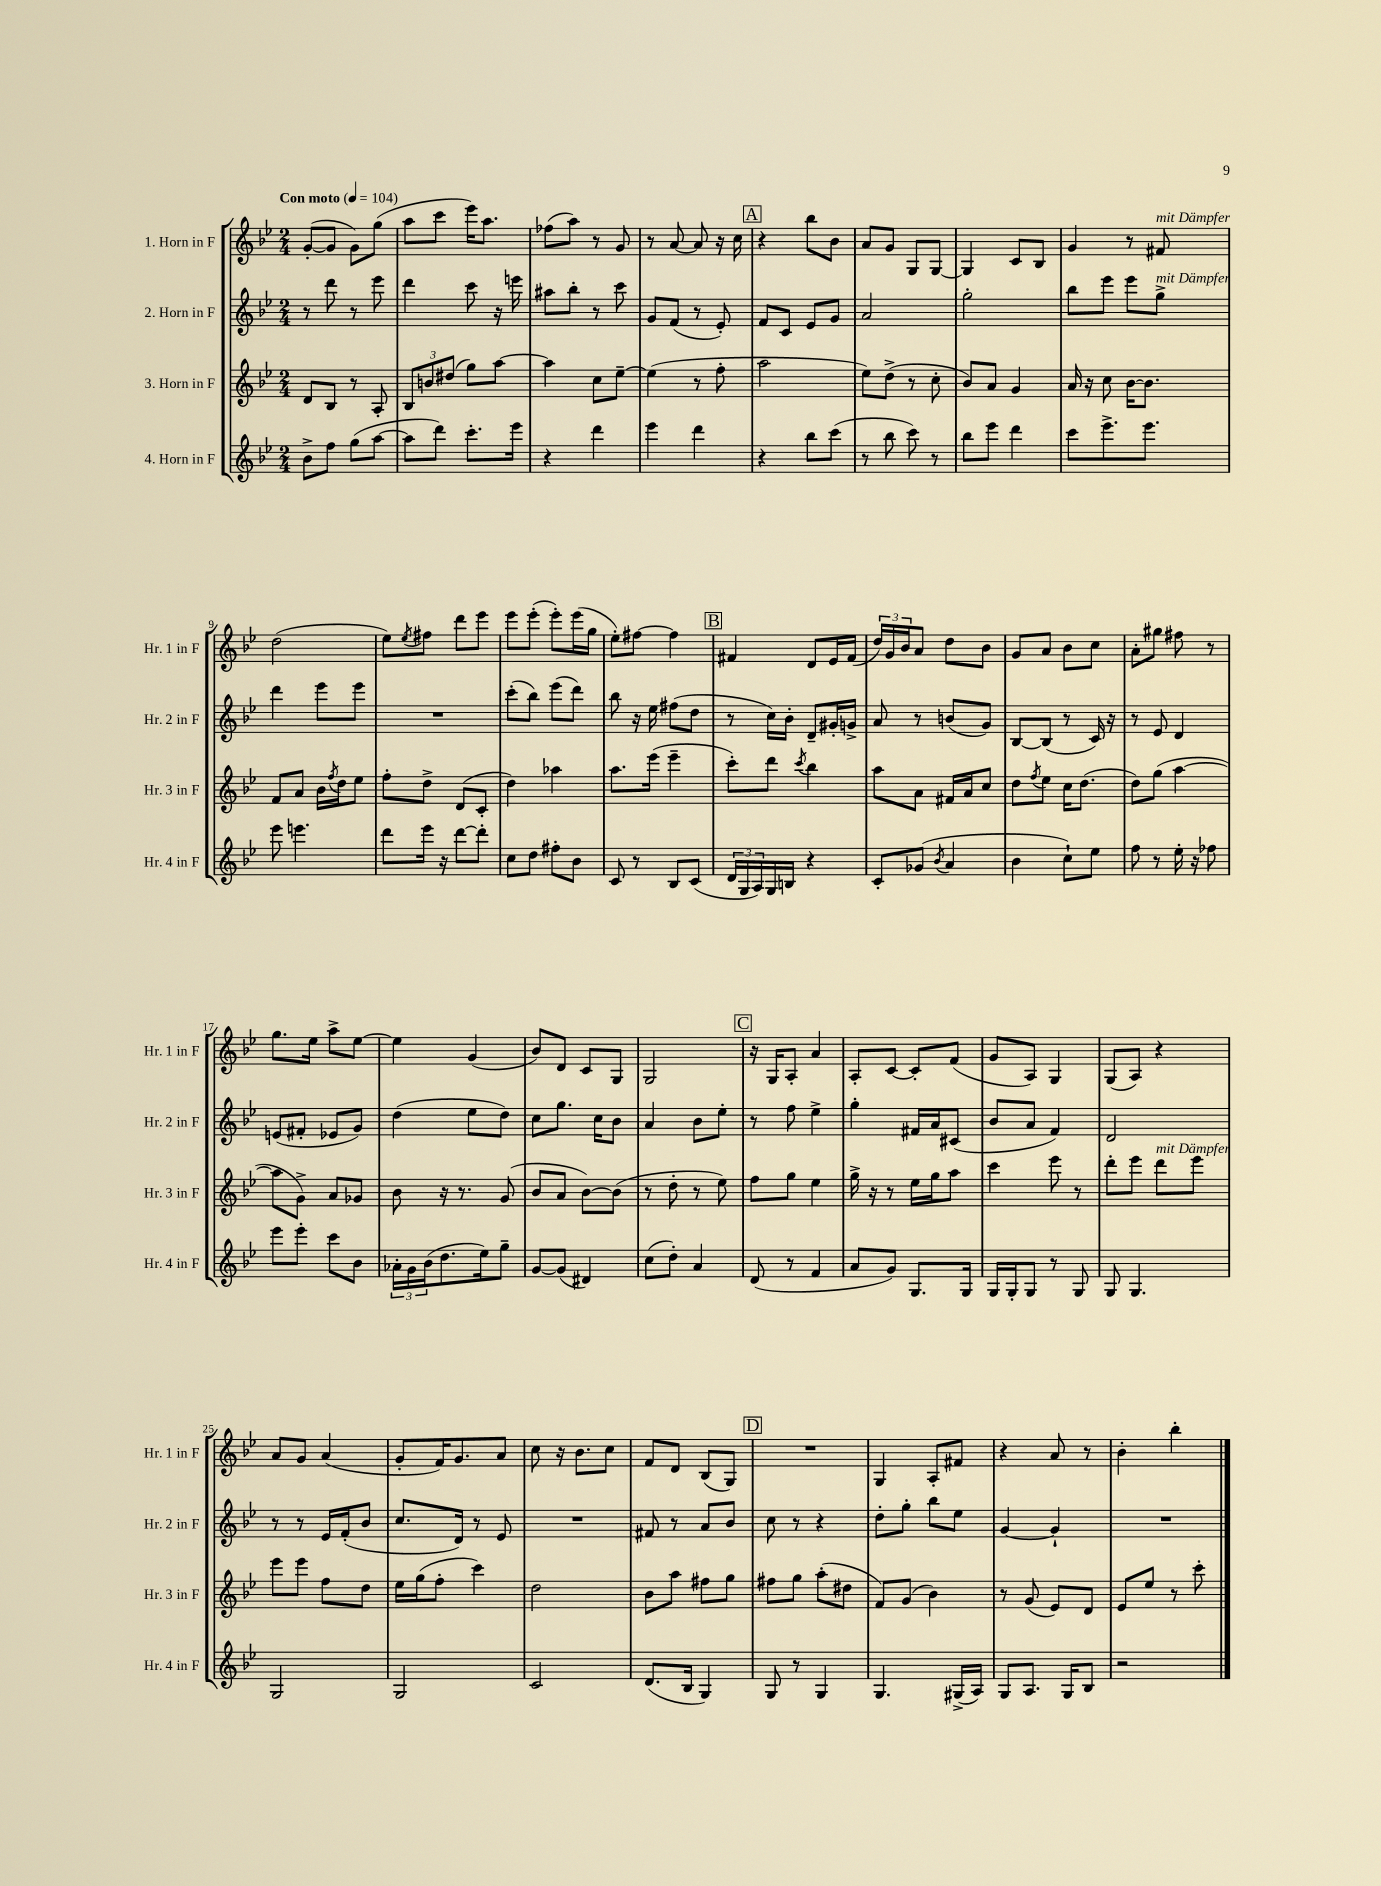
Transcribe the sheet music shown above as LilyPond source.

<<
\new StaffGroup <<
\new Staff = "s0" \with { instrumentName = "1. Horn in F" shortInstrumentName = "Hr. 1 in F" } {
    \clef treble \key bes \major \numericTimeSignature \time 2/4 \tempo "Con moto" 4 = 104
    g'8~-.( g'8 g'8) g''8( |
    a''8 c'''8 ees'''16) a''8. |
    fes''8( a''8) r8 g'8 |
    r8 a'8~ a'8 r16 c''16 |
    \mark \markup { \box "A" } r4 bes''8 bes'8 |
    a'8 g'8 g8 g8~ |
    g4 c'8 bes8 |
    g'4 r8 fis'8^\markup { \italic "mit Dämpfer" } |
    d''2( |
    ees''8) \acciaccatura { ees''8 } fis''8 d'''8 ees'''8 |
    ees'''8 ees'''8-.( ees'''8-.) ees'''16( g''16 |
    ees''8-.) fis''8~ fis''4 |
    \mark \markup { \box "B" } fis'4 d'8 ees'16 fis'16( |
    \tuplet 3/2 { d''16) g'16 bes'16 } a'8 d''8 bes'8 |
    g'8 a'8 bes'8 c''8 |
    a'8-. gis''8 fis''8 r8 |
    g''8. ees''16 a''8-> ees''8~ |
    ees''4 g'4( |
    bes'8) d'8 c'8 g8 |
    g2 |
    \mark \markup { \box "C" } r16 g16 a8-. a'4 |
    a8-. c'8~ c'8-. f'8( |
    g'8 a8) g4 |
    g8( a8) r4 |
    a'8 g'8 a'4( |
    g'8-. f'16) g'8. a'8 |
    c''8 r16 bes'8. c''8 |
    f'8 d'8 bes8( g8) |
    \mark \markup { \box "D" } R2 |
    g4 a8-. fis'8 |
    r4 a'8 r8 |
    bes'4-. bes''4-. \bar "|." |
}
\new Staff = "s1" \with { instrumentName = "2. Horn in F" shortInstrumentName = "Hr. 2 in F" } {
    \clef treble \key bes \major \numericTimeSignature \time 2/4
    r8 d'''8 r8 ees'''8 |
    d'''4 c'''8 r16 e'''16 |
    ais''8 bes''8-. r8 c'''8 |
    g'8 f'8( r8 ees'8-.) |
    \mark \markup { \box "A" } f'8 c'8 ees'8 g'8 |
    a'2 |
    g''2-. |
    bes''8 ees'''8 ees'''8 g''8->^\markup { \italic "mit Dämpfer" } |
    d'''4 ees'''8 ees'''8 |
    R2 |
    c'''8-.( bes''8) ees'''8( d'''8) |
    bes''8 r16 ees''16 fis''8( d''8 |
    \mark \markup { \box "B" } r8 c''16) bes'16-. d'8-- gis'16-. g'16-> |
    a'8 r8 b'8( g'8) |
    bes8~ bes8( r8 c'16) r16 |
    r8 ees'8 d'4 |
    e'8( fis'8-. ees'8 g'8) |
    d''4( ees''8 d''8) |
    c''8 g''8. c''16 bes'8 |
    a'4 bes'8 ees''8-. |
    \mark \markup { \box "C" } r8 f''8 ees''4-> |
    g''4-. fis'16 a'16 cis'8( |
    bes'8 a'8 f'4) |
    d'2 |
    r8 r8 ees'16 f'16-.( bes'8 |
    c''8. d'16) r8 ees'8 |
    R2 |
    fis'8 r8 a'8 bes'8 |
    \mark \markup { \box "D" } c''8 r8 r4 |
    d''8-. g''8-. bes''8 ees''8 |
    g'4~ g'4-! |
    R2 \bar "|." |
}
\new Staff = "s2" \with { instrumentName = "3. Horn in F" shortInstrumentName = "Hr. 3 in F" } {
    \clef treble \key bes \major \numericTimeSignature \time 2/4
    d'8 bes8 r8 a8-. |
    \tuplet 3/2 { bes8 b'8 dis''8( } g''8) a''8~ |
    a''4 c''8 ees''8~-- |
    ees''4( r8 f''8-. |
    \mark \markup { \box "A" } a''2 |
    ees''8) d''8->( r8 c''8-. |
    bes'8) a'8 g'4 |
    a'16 r16 c''8 bes'16~ bes'8. |
    f'8 a'8 bes'16 \acciaccatura { f''8 } d''16 ees''8 |
    f''8-. d''8-> d'8( c'8-. |
    d''4) aes''4 |
    a''8. ees'''16( ees'''4-- |
    \mark \markup { \box "B" } c'''8-.) d'''8 \acciaccatura { c'''8 } bes''4 |
    a''8 a'8 fis'16 a'16 c''8 |
    d''8 \acciaccatura { f''8 } ees''8 c''16 d''8.( |
    d''8) g''8( a''4~ |
    a''8 g'8->) a'8 ges'8 |
    bes'8 r16 r8. g'8( |
    bes'8 a'8 bes'8~) bes'8( |
    r8 d''8-. r8 ees''8) |
    \mark \markup { \box "C" } f''8 g''8 ees''4 |
    g''16-> r16 r8 ees''16 g''16 a''8 |
    c'''4 ees'''8 r8 |
    d'''8-. ees'''8 d'''8^\markup { \italic "mit Dämpfer" } ees'''8 |
    ees'''8 ees'''8 f''8 d''8 |
    ees''16 g''16( f''8-. c'''4) |
    d''2 |
    bes'8 a''8 fis''8 g''8 |
    \mark \markup { \box "D" } fis''8 g''8 a''8-.( dis''8 |
    f'8) g'8( bes'4) |
    r8 g'8( ees'8) d'8 |
    ees'8 ees''8 r8 c'''8-. \bar "|." |
}
\new Staff = "s3" \with { instrumentName = "4. Horn in F" shortInstrumentName = "Hr. 4 in F" } {
    \clef treble \key bes \major \numericTimeSignature \time 2/4
    bes'8-> f''8 g''8( a''8~ |
    a''8 d'''8) c'''8.-. ees'''16 |
    r4 d'''4 |
    ees'''4 d'''4 |
    \mark \markup { \box "A" } r4 bes''8 c'''8( |
    r8 bes''8 c'''8) r8 |
    bes''8 ees'''8 d'''4 |
    c'''8 ees'''8.-> ees'''8. |
    ees'''8 e'''4. |
    d'''8 ees'''16 r16 d'''8~ d'''8-. |
    c''8 d''8 fis''8-. bes'8 |
    c'8 r8 bes8 c'8( |
    \mark \markup { \box "B" } \tuplet 3/2 { d'16 g16 a16) } g16 b16 r4 |
    c'8-. ges'8( \acciaccatura { bes'8 } a'4 |
    bes'4 c''8-!) ees''8 |
    f''8 r8 ees''16-. r16 fes''8 |
    ees'''8 ees'''8-. c'''8 bes'8 |
    \tuplet 3/2 { aes'16-. g'16 bes'16( } d''8. ees''16) g''8-- |
    g'8~ g'8( dis'4) |
    c''8( d''8-.) a'4 |
    \mark \markup { \box "C" } d'8( r8 f'4 |
    a'8 g'8) g8. g16 |
    g16 g16-. g8 r8 g8 |
    g8 g4. |
    g2 |
    g2 |
    c'2 |
    d'8.( bes16 g4) |
    \mark \markup { \box "D" } g8 r8 g4 |
    g4. gis16->( a16) |
    g8 a8. g16 bes8 |
    r2 \bar "|." |
}
>>
>>
